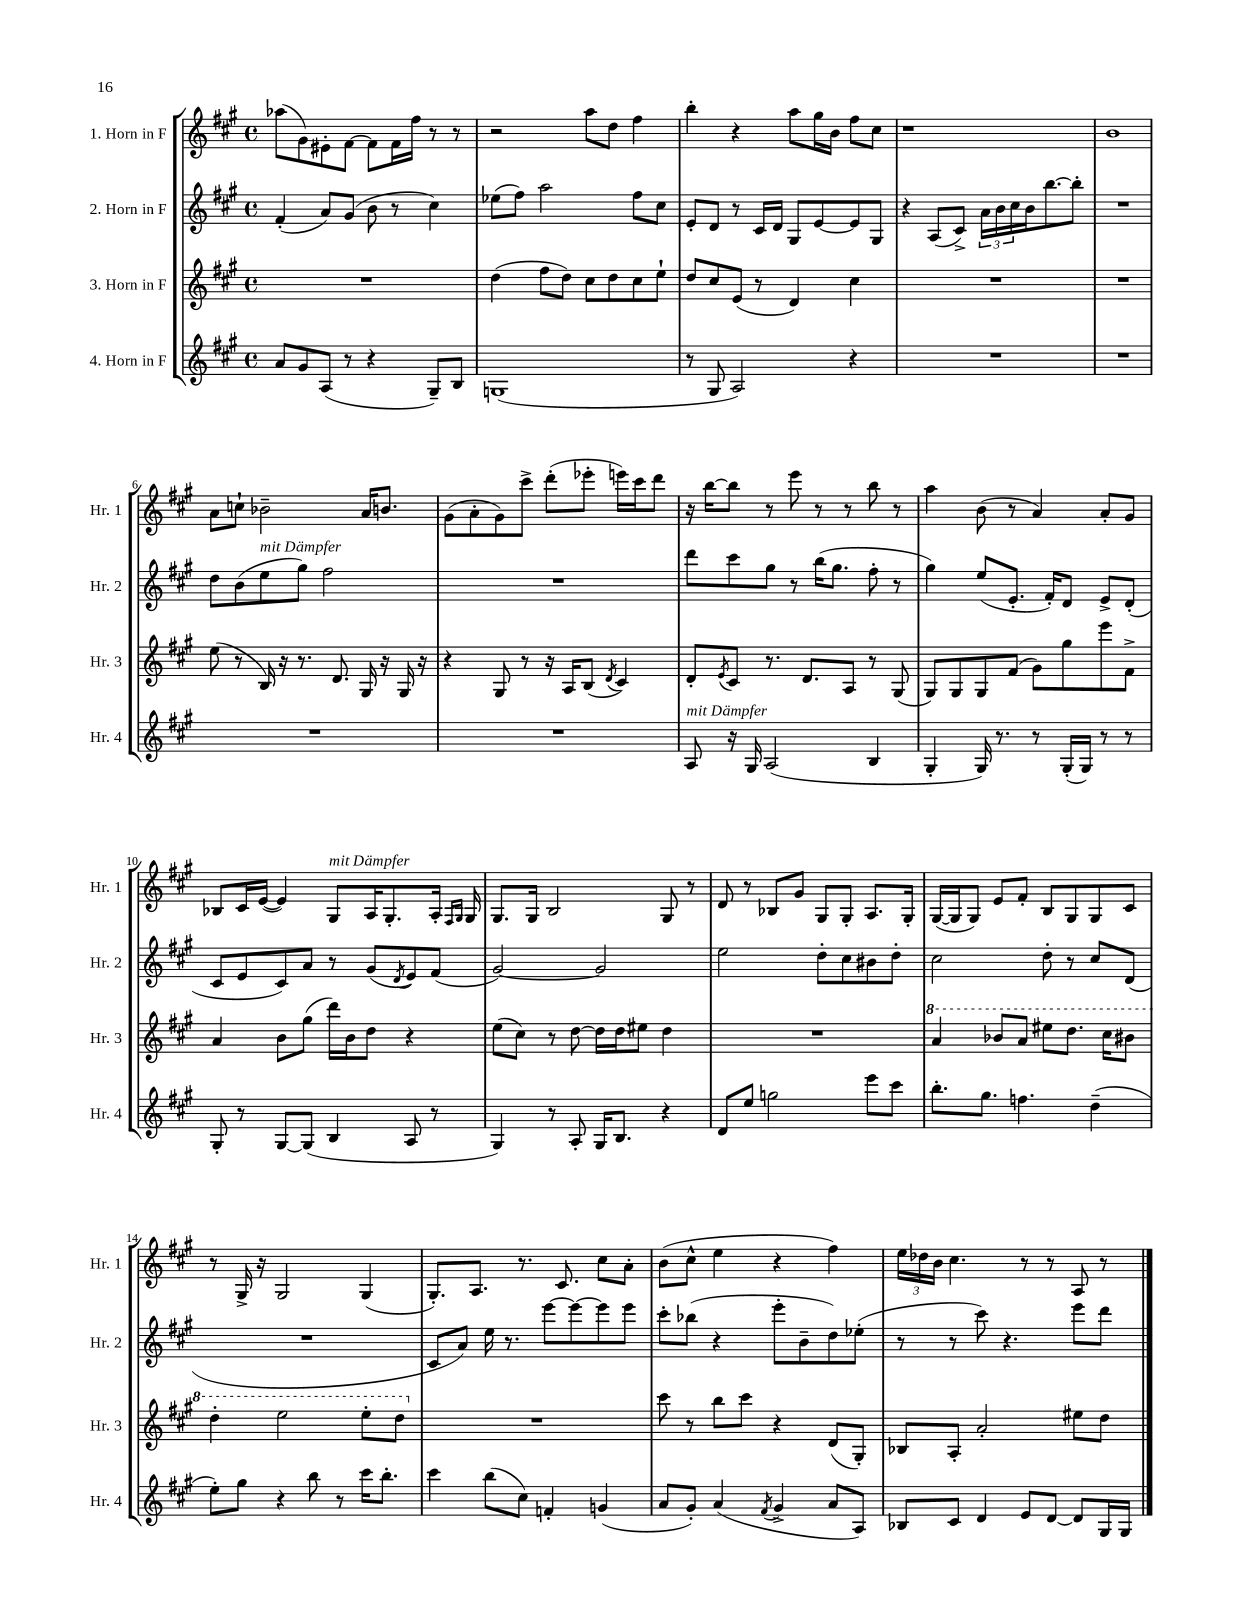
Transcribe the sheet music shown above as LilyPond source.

<<
\new StaffGroup <<
\new Staff = "s0" \with { instrumentName = "1. Horn in F" shortInstrumentName = "Hr. 1" } {
    \clef treble \key a \major \defaultTimeSignature \time 4/4
    aes''8( gis'8) eis'8-. fis'8~ fis'8 fis'16 fis''16 r8 r8 |
    r2 a''8 d''8 fis''4 |
    b''4-. r4 a''8 gis''16 b'16 fis''8 cis''8 |
    r1 |
    b'1 |
    a'8 c''8-! bes'2-- a'16 b'8. |
    gis'8( a'8-. gis'8) cis'''8-> d'''8-.( ees'''8-. e'''16) cis'''16 d'''8 |
    r16 b''16~ b''8 r8 e'''8 r8 r8 b''8 r8 |
    a''4 b'8( r8 a'4) a'8-. gis'8 |
    bes8 cis'16 e'16~( e'4) gis8^\markup { \italic "mit Dämpfer" } a16 gis8.-. a16-. \grace { fis16 gis16 } gis16 |
    gis8. gis16 b2 gis8 r8 |
    d'8 r8 bes8 gis'8 gis8 gis8-. a8. gis16-. |
    gis16~( gis16 gis8) e'8 fis'8-. b8 gis8 gis8 cis'8 |
    r8 gis16-> r16 gis2 gis4( |
    gis8.-.) a8. r8. cis'8. cis''8 a'8-. |
    b'8( cis''8-^ e''4 r4 fis''4) |
    \tuplet 3/2 { e''16 des''16 b'16 } cis''4. r8 r8 a8 r8 \bar "|." |
}
\new Staff = "s1" \with { instrumentName = "2. Horn in F" shortInstrumentName = "Hr. 2" } {
    \clef treble \key a \major \defaultTimeSignature \time 4/4
    fis'4-.( a'8) gis'8( b'8 r8 cis''4) |
    ees''8( fis''8) a''2 fis''8 cis''8 |
    e'8-. d'8 r8 cis'16 d'16 gis8 e'8~ e'8 gis8 |
    r4 a8( cis'8->) \tuplet 3/2 { a'16 b'16 cis''16 } b'16 b''8.~ b''8-. |
    R1 |
    d''8 b'8( e''8^\markup { \italic "mit Dämpfer" } gis''8) fis''2 |
    R1 |
    d'''8 cis'''8 gis''8 r8 b''16( gis''8. fis''8-. r8 |
    gis''4) e''8( e'8.-. fis'16-.) d'8 e'8-> d'8-.( |
    cis'8 e'8 cis'8) a'8 r8 gis'8( \acciaccatura { d'8 } e'8) fis'8( |
    gis'2~) gis'2 |
    e''2 d''8-. cis''8 bis'8 d''8-. |
    cis''2 d''8-. r8 cis''8 d'8( |
    R1 |
    cis'8 a'8) e''16 r8. e'''8~ e'''8~ e'''8 e'''8 |
    cis'''8-. bes''8( r4 e'''8-. b'8-- d''8) ees''8-.( |
    r8 r8 cis'''8) r4. e'''8 d'''8 \bar "|." |
}
\new Staff = "s2" \with { instrumentName = "3. Horn in F" shortInstrumentName = "Hr. 3" } {
    \clef treble \key a \major \defaultTimeSignature \time 4/4
    R1 |
    d''4( fis''8 d''8) cis''8 d''8 cis''8 e''8-! |
    d''8 cis''8 e'8( r8 d'4) cis''4 |
    R1 |
    R1 |
    e''8( r8 b16) r16 r8. d'8. gis16 r16 gis16 r16 |
    r4 gis8 r8 r16 a16 b8( \acciaccatura { d'8 } cis'4) |
    d'8-. \acciaccatura { e'8 } cis'8 r8. d'8. a8 r8 gis8( |
    gis8) gis8 gis8 fis'8( gis'8) gis''8 e'''8 fis'8-> |
    a'4 b'8 gis''8( d'''16) b'16 d''8 r4 |
    e''8( cis''8) r8 d''8~ d''16 d''16 eis''8 d''4 |
    R1 |
    \ottava #1 a''4 bes''8 a''8 eis'''8 d'''8. cis'''16 bis''8 |
    d'''4-. e'''2 e'''8-. d'''8 \ottava #0 |
    R1 |
    cis'''8 r8 b''8 cis'''8 r4 d'8( gis8-.) |
    bes8 a8-. a'2-. eis''8 d''8 \bar "|." |
}
\new Staff = "s3" \with { instrumentName = "4. Horn in F" shortInstrumentName = "Hr. 4" } {
    \clef treble \key a \major \defaultTimeSignature \time 4/4
    a'8 gis'8 a8( r8 r4 gis8--) b8 |
    g1( |
    r8 gis8 a2) r4 |
    R1 |
    R1 |
    R1 |
    R1 |
    a8^\markup { \italic "mit Dämpfer" } r16 gis16 a2( b4 |
    gis4-. gis16) r8. r8 gis16-.( gis16) r8 r8 |
    gis8-. r8 gis8~ gis8( b4 a8 r8 |
    gis4) r8 a8-. gis16 b8. r4 |
    d'8 e''8 g''2 e'''8 cis'''8 |
    b''8.-. gis''8. f''4. d''4--( |
    e''8-.) gis''8 r4 b''8 r8 cis'''16 b''8.-. |
    cis'''4 b''8( cis''8) f'4-. g'4( |
    a'8 gis'8-.) a'4( \acciaccatura { fis'8 } gis'4-> a'8 a8) |
    bes8 cis'8 d'4 e'8 d'8~ d'8 gis16 gis16 \bar "|." |
}
>>
>>
